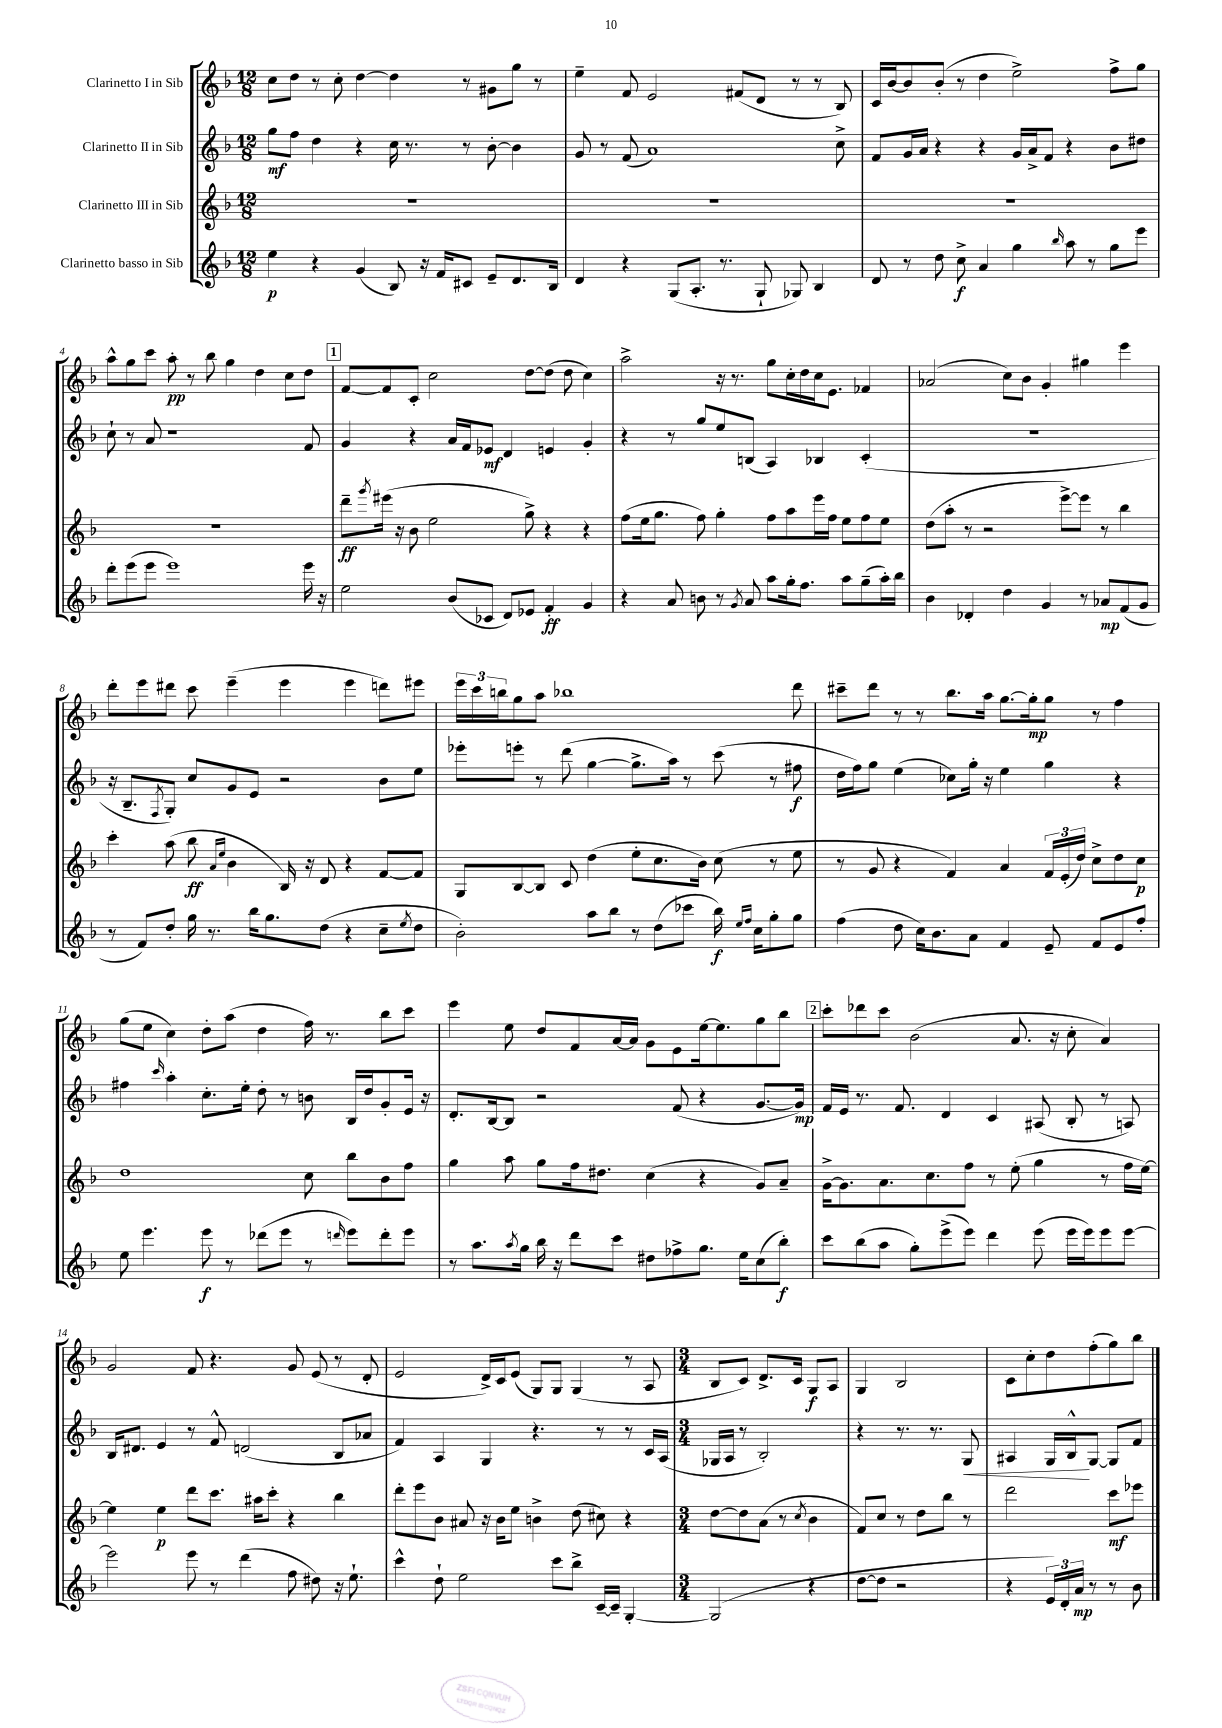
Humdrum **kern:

**kern	**kern	**kern	**kern
*staff4	*staff3	*staff2	*staff1
*clefG2	*clefG2	*clefG2	*clefG2
*k[b-]	*k[b-]	*k[b-]	*k[b-]
*M12/8	*M12/8	*M12/8	*M12/8
4ee	1.r	8gg	8cc
.	.	8ff	8dd
4r	.	4dd	8r
.	.	.	8cc'
(4g	.	4r	[4dd
8B-)	.	16cc	4dd]
.	.	8.r	.
16r	.	.	.
16f	.	.	.
8c#	.	8r	8r
8e~	.	[8b-'	8g#
8.d	.	4b-]	8gg
.	.	.	8r
16B-	.	.	.
=	=	=	=
4d	1.r	8g	4ee~
.	.	8r	.
4r	.	(8f	8f
.	.	1a)	2e
(8G	.	.	.
8.A'	.	.	.
8.r	.	.	.
.	.	.	(8f#
8G`	.	.	8d
8G-)	.	.	8r
4B-	.	.	8r
.	.	8cc^	8B-)
=	=	=	=
8d	1.r	8f	16c
.	.	.	[16b-
8r	.	16g	8b-]
.	.	16a	.
8dd	.	4r	(8b-'
8cc^	.	.	8r
4a	.	4r	4dd
4gg	.	16g	2ee^)
.	.	16a^	.
.	.	8f	.
16qqbb-	.	.	.
8aa	.	4r	.
8r	.	.	.
8gg	.	8b-	8ff^
8eee	.	8dd#	8gg
=	=	=	=
8ddd'	1.r	8cc`	8aa^^
(8eee	.	8r	8gg
8eee	.	8a	8ccc
1eee)	.	1r	8aa'
.	.	.	8r
.	.	.	8bb-
.	.	.	4gg
.	.	.	4dd
.	.	.	8cc
16eee	.	8f	8dd
16r	.	.	.
=	=	=	=
2ee	8ddd~	4g	[8f
.	8qggg	.	.
.	(16eee#	.	8f]
.	16r	.	.
.	8b-	4r	8c'
.	2ee	.	2cc
(8b-	.	16a	.
.	.	16f	.
8c-	.	8e-	.
8d)	.	4d	.
8e-	8gg^)	.	[8dd
4f'	4r	4e	(8dd]
.	.	.	8dd
4g	4r	4g'	4cc)
=	=	=	=
4r	(8ff	4r	2aa^
.	16ee	.	.
.	8.gg	.	.
8a	.	8r	.
8b	8ff)	8gg	.
8r	4gg'	8ee	16r
.	.	.	8.r
8qg	.	.	.
8a	.	(8B	.
8aa	8ff	4A)	8gg
16gg'	8aa	.	16cc'
8.ff	.	.	16dd
.	16eee	4B-	16cc
.	16ff	.	8.e
8aa	8ee	.	.
(8gg~	8ff	(4c'	4f-
16aa')	8ee	.	.
16bb-	.	.	.
=	=	=	=
4b-	(8dd	1.r	(2a-
.	8aa'	.	.
4d-'	8r	.	.
.	2r	.	.
4dd	.	.	8cc)
.	.	.	8b-
4g	.	.	4g'
.	[8eee^)	.	.
8r	8eee]	.	4gg#
8a-	8r	.	.
(8f	4bb-	.	4eee
8g	.	.	.
=	=	=	=
8r	4ccc'	16r	8ddd'
.	.	8.B-~	.
8f)	.	.	8eee
.	.	8qF	.
8dd'	(8aa	8G')	8ddd#
16gg	8bb-	8cc	8ccc
8.r	.	.	.
.	16qqa	.	.
.	16qqee	.	.
.	4b-	8g	(4eee~
16bb-	.	8e	.
8.gg	.	.	.
.	16B-)	2r	4eee
.	16r	.	.
(8dd	8d	.	.
4r	4r	.	4eee
8cc~	[8f	8b-	8ddd)
8qee	.	.	.
8dd	8f]	8ee	8eee#
=	=	=	=
2b-')	8G	8eee-'	24eee
.	.	.	24ccc
.	.	.	24bb
.	[8B-	8eee'	8gg
.	8B-]	8r	8aa
.	8c	(8ddd	1bb-
8aa	(4dd	[4gg	.
8bb-	.	.	.
8r	8ee'	8.gg^]	.
(8dd	8.cc	.	.
.	.	16aa)	.
8ccc-	.	8r	.
.	16b-)	.	.
16bb-)	(8cc	(8ccc	.
16qqee	.	.	.
16qqff	.	.	.
16cc	.	.	.
8gg'	8r	8r	.
8gg	8ee	8ff#	8ddd
=	=	=	=
(4ff	8r	16dd	8ccc#~
.	.	16ff)	.
.	8g	8gg	8ddd
8dd	4r	(4ee	8r
16cc)	.	.	8r
8.b-	.	.	.
.	4f)	8cc-)	8.bb-
8a	.	16gg'	.
.	.	16r	16aa
4f	4a	4ee	[8.gg
.	.	.	16gg']
8e~	24f	4gg	8gg
.	(24e'	.	.
.	24dd)	.	.
8f	8cc^	.	8r
8e	8dd	4r	4ff
8ff'	8cc	.	.
=	=	=	=
8ee	1dd	4ff#	(8gg
4.eee	.	.	8ee
.	.	16qqccc	.
.	.	4aa'	4cc)
8eee	.	8.cc'	8dd'
8r	.	.	(8aa
.	.	16ee'	.
(8ddd-	.	8dd'	4dd
8eee	.	8r	.
8r	8cc	8b	16ff)
.	.	.	8.r
16qqddd	.	.	.
8eee)	8bb-	16B-	.
.	.	16dd	.
8ddd'	8b-	8g'	8bb-
8eee	8ff	16e	8ccc
.	.	16r	.
=	=	=	=
8r	4gg	8.d'	4eee
8.aa	.	.	.
.	.	[16B-	.
.	8aa	8B-]	8ee
8qaa	.	.	.
16gg	.	.	.
16bb-	8gg	2r	8dd
16r	.	.	.
8ddd	16ff	.	8f
.	8.dd#	.	.
8ccc	.	.	[16a
.	.	.	16a]
8dd#	(4cc	.	8g
8ff-^	.	(8f	8e
8.gg	4r	4r	[16ee
.	.	.	8.ee]
16ee	.	.	.
(8cc	8g)	[8.g	8gg
8bb-')	8a~	.	8bb-
.	.	16g])	.
=	=	=	=
8ccc	[16g^	16f	8ccc'
.	8.g]	16e	.
(8bb-	.	8.r	8ddd-
8aa	8.a	.	8ccc
.	.	8.f	.
8gg')	.	.	(2b-
.	8.cc	.	.
(8eee^	.	4d	.
8eee)	8ff	.	.
4ddd	8r	4c	.
.	(8ee'	.	8.a
(8eee	4gg	(8A#	.
.	.	.	16r
16eee	.	8B-'	8cc'
16eee)	.	.	.
8eee	8r	8r	4a)
[8eee	16ff	8A)	.
.	[16ee)	.	.
=	=	=	=
2eee]	4ee]	16B-	2g
.	.	8.d#	.
.	4ee	4e	.
8eee	8ddd	8r	8f
8r	8.ccc	8f^^	4.r
(4ddd	.	(2d	.
.	16aa#	.	.
.	8ccc'	.	.
8ff	4r	.	8g
8dd#)	.	.	(8e
16r	4bb-	8B-	8r
8.ee`	.	.	.
.	.	8a-	8d'
=	=	=	=
4ccc^^	8ddd'	4f)	2e
.	8eee	.	.
8dd`	8b-	4A	.
2ee	8a#	.	.
.	16r	4G	16d^)
.	16b-	.	16c
.	8ee	.	(8e
.	4b^	4.r	8G)
8ccc	.	.	8G
8bb-^	(8dd	.	(4G
[16c~	8cc#)	8r	.
16c~]	.	.	.
[4G'	4r	8r	8r
.	.	16c	8A
.	.	(16A	.
=	=	=	=
*M3/4	*M3/4	*M3/4	*M3/4
(2G]	[8dd	16G-	8B-
.	.	16A	.
.	8dd]	8r	8c)
.	(8a	2B-')	8.d^
.	8r	.	.
.	.	.	16c
.	8qcc	.	.
4r	4b-	.	8G
.	.	.	8A
=	=	=	=
[8dd	8f)	4r	4G
8dd]	8cc	.	.
2r	8r	8.r	2B-
.	8dd	.	.
.	.	8.r	.
.	8bb-	.	.
.	8r	8G	.
=	=	=	=
4r	2ddd	4A#	8c
.	.	.	8cc'
24e)	.	16G	8dd
24d'	.	.	.
.	.	16B-^^	.
24a	.	.	.
8r	.	[8G	(8ff'
8r	8ccc	8G]	8gg)
8b-	8eee-	8f	8bb-
==	==	==	==
*-	*-	*-	*-
